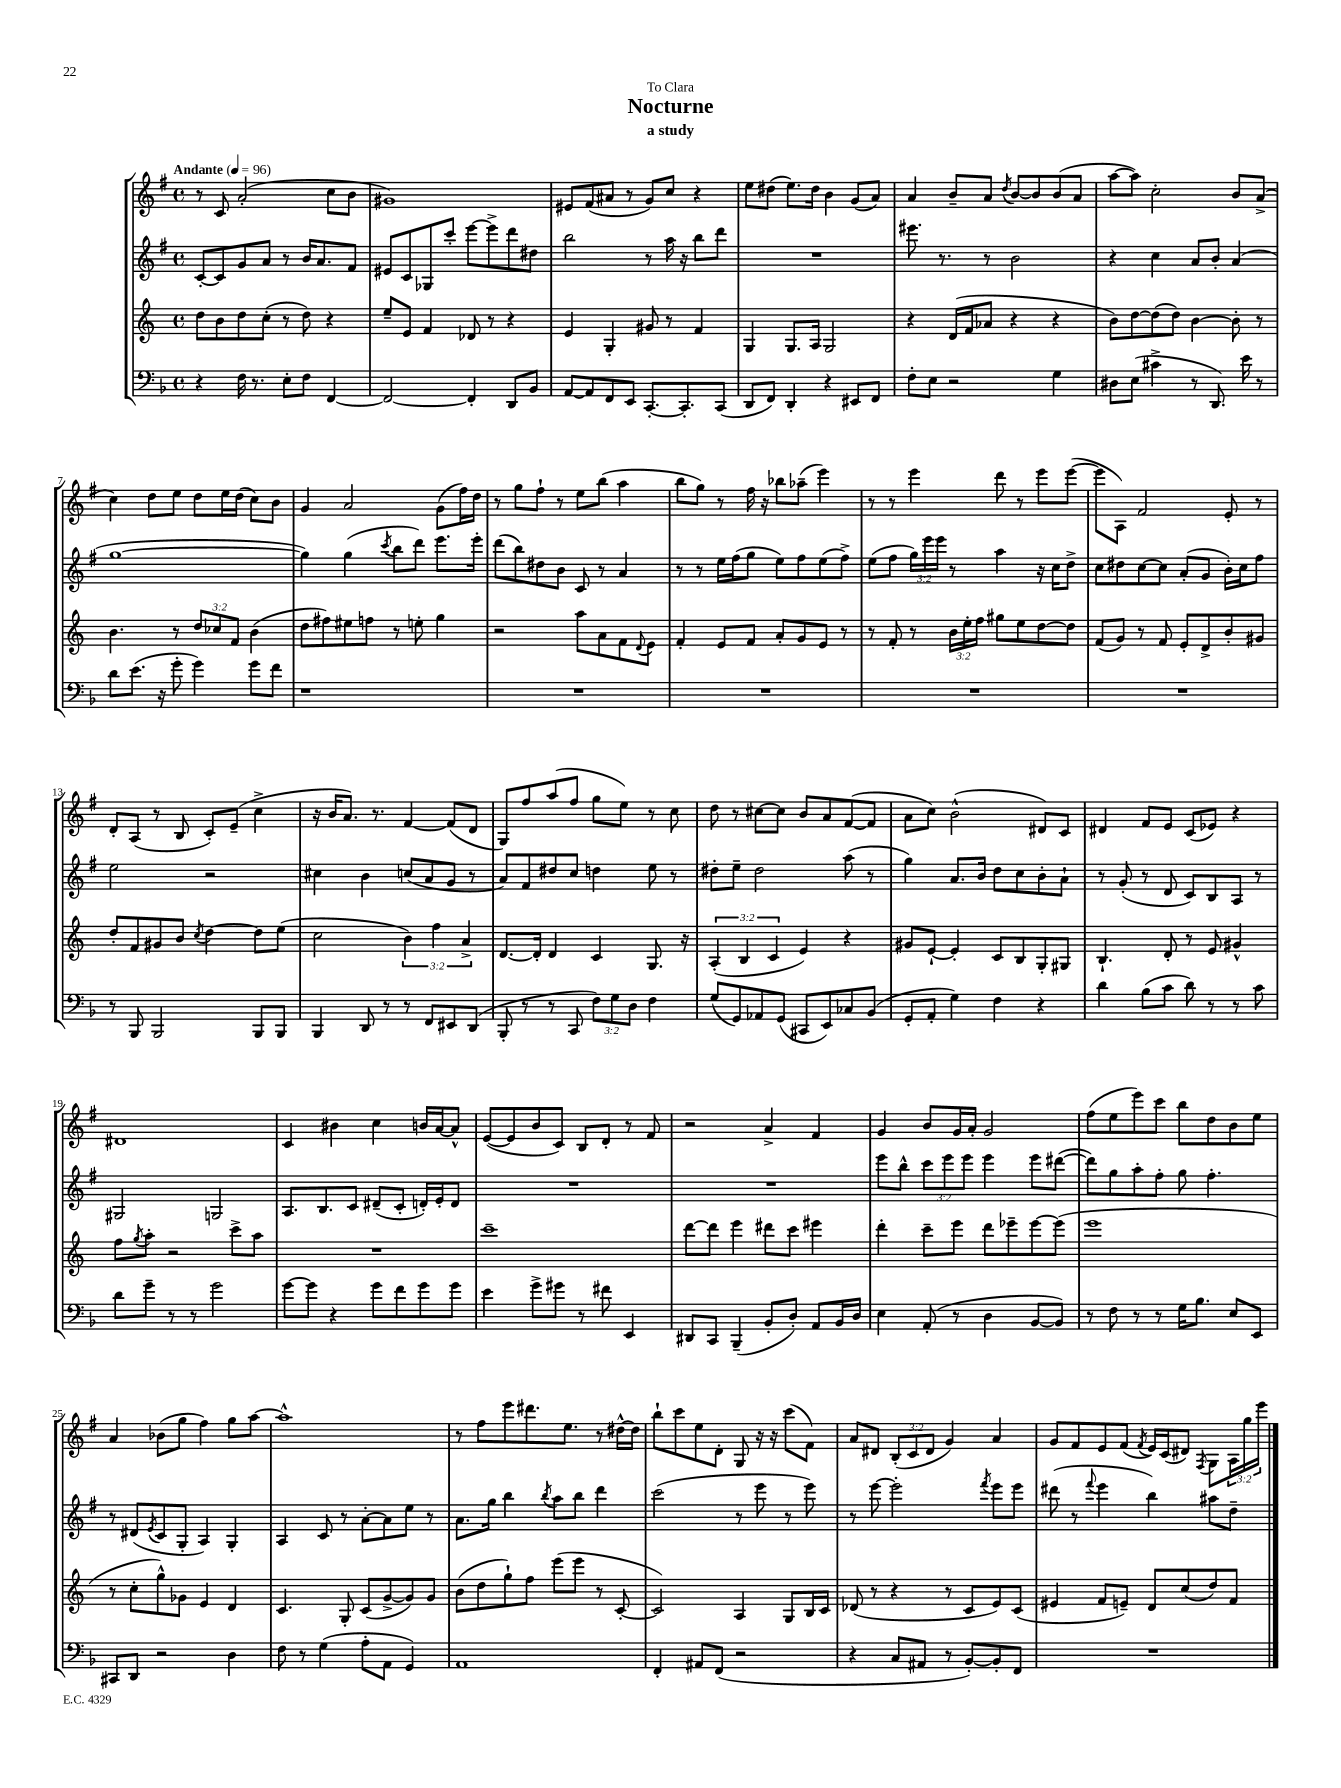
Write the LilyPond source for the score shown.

\header { title = "Nocturne" subtitle = "a study" dedication = "To Clara" }
<<
\new StaffGroup <<
\new Staff = "s0" {
    \clef treble \key g \major \defaultTimeSignature \time 4/4 \override Staff.TupletNumber.text = #tuplet-number::calc-fraction-text \tempo "Andante" 4 = 96
    r8 c'8 a'2-.( c''8 b'8 |
    gis'1) |
    eis'8 fis'8( ais'8 r8 g'8) c''8 r4 |
    e''8 dis''8( e''8.) dis''16 b'4 g'8( a'8) |
    a'4 b'8-- a'8 \acciaccatura { d''8 } b'8~ b'8 b'8( a'8 |
    a''8~ a''8) c''2-. b'8 a'8->( |
    c''4) d''8 e''8 d''8 e''16 d''16( c''8) b'8 |
    g'4 a'2 g'8( fis''16) d''16 |
    r8 g''8 fis''8-! r8 e''8 b''8( a''4 |
    b''8 g''8) r8 fis''16 r16 bes''8 aes''8--( e'''4) |
    r8 r8 e'''4 d'''8 r8 e'''8 e'''8~( |
    e'''8 a8) fis'2 e'8-. r8 |
    d'8-. a8( r8 b8 c'8-.) e'8--( c''4-> |
    r16 b'16 a'8.) r8. fis'4~ fis'8( d'8 |
    g8) fis''8 a''8( fis''8 g''8 e''8) r8 c''8 |
    d''8 r8 cis''8~ cis''8 b'8 a'8 fis'8~( fis'8 |
    a'8 c''8) b'2-^( dis'8) c'8 |
    dis'4 fis'8 e'8 c'8( ees'8) r4 |
    dis'1 |
    c'4 bis'4 c''4 b'16 a'16~ a'8-^ |
    e'8~( e'8 b'8 c'8) b8 d'8-. r8 fis'8 |
    r2 a'4-> fis'4 |
    g'4 b'8 g'16 a'16-. g'2 |
    fis''8( e''8 e'''8) c'''8 b''8 d''8 b'8 e''8 |
    a'4 bes'8( g''8 fis''4) g''8 a''8~ |
    a''1-^ |
    r8 fis''8 e'''8 dis'''8. e''8. r8 dis''16~-^ dis''16 |
    b''8-! c'''8 e''8 d'8-. g8 r16 r16 c'''8( fis'8) |
    a'8 dis'8 \tuplet 3/2 { b8-.( c'8 dis'8 } g'4) a'4 |
    g'8 fis'8 e'8 fis'8( \acciaccatura { fis'8 } e'16) c'16( dis'8) \acciaccatura { fis8 } g8 \tuplet 3/2 { a16 g''16 e'''16 } \bar "|." |
}
\new Staff = "s1" {
    \clef treble \key g \major \defaultTimeSignature \time 4/4 \override Staff.TupletNumber.text = #tuplet-number::calc-fraction-text
    c'8~-. c'8 g'8 a'8 r8 b'16 a'8. fis'8 |
    eis'8 c'8 ges8 c'''8-. e'''8~ e'''8-> d'''8 dis''8 |
    b''2 r8 a''16 r16 b''8 d'''8 |
    R1 |
    eis'''8. r8. r8 b'2 |
    r4 c''4 a'8 b'8-. a'4( |
    g''1~ |
    g''4) g''4( \acciaccatura { c'''8 } b''8 d'''8) e'''8. e'''16-. |
    d'''8( b''8) dis''8 b'8 c'8 r8 a'4 |
    r8 r8 e''16 fis''16( g''8 e''8) fis''8 e''8( fis''8->) |
    e''8( fis''8 \tuplet 3/2 { g''16) e'''16 e'''16 } r8 a''4 r16 c''16 d''8-> |
    c''8 dis''8 c''8~ c''8 a'8-.( g'8 b'16-.) c''16 fis''8 |
    e''2 r2 |
    cis''4 b'4 c''8( a'8 g'8 r8 |
    a'8) fis'8 dis''8 c''8 d''4 e''8 r8 |
    dis''8-. e''8-- dis''2 a''8( r8 |
    g''4) a'8. b'16 d''8 c''8 b'8-. a'8-! |
    r8 g'8-.( r8 d'8 c'8) b8 a8 r8 |
    gis2 g2 |
    a8. b8. c'8 dis'8--( c'8-. d'16-.) e'16-. d'8 |
    R1 |
    R1 |
    e'''8 b''8-^ \tuplet 3/2 { c'''8 e'''8 e'''8 } e'''4 e'''8 dis'''8~( |
    dis'''8) g''8 a''8-. fis''8-. g''8 fis''4.-. |
    r8 dis'8( \acciaccatura { e'8 } c'8 g8-. a4) g4-. |
    a4 c'8 r8 a'8~-. a'8 e''8 r8 |
    a'8. g''16 b''4 \acciaccatura { b''8 } a''8 b''8 d'''4 |
    c'''2( r8 e'''8 r8 e'''8) |
    r8 e'''8~ e'''2-. \acciaccatura { fis'''8 } e'''8 e'''8 |
    dis'''8( r8 \appoggiatura { fis'''8 } e'''4 b''4) ais''8 d''8-- \bar "|." |
}
\new Staff = "s2" {
    \clef treble \key c \major \defaultTimeSignature \time 4/4 \override Staff.TupletNumber.text = #tuplet-number::calc-fraction-text
    d''8 b'8 d''8 c''8-.( r8 d''8) r4 |
    e''8-- e'8 f'4 des'8 r8 r4 |
    e'4 g4-. gis'8 r8 f'4 |
    g4 g8. a16 g2 |
    r4 d'16( f'16 aes'8 r4 r4 |
    b'8) d''8~ d''8( d''8) b'4~ b'8-. r8 |
    b'4. r8 \tuplet 3/2 { d''8 ces''8 f'8 } b'4( |
    d''8 fis''8) eis''8 f''8 r8 e''8-. g''4 |
    r2 a''8 a'8 f'8 \appoggiatura { d'8 } e'8 |
    f'4-. e'8 f'8 a'8-. g'8 e'8 r8 |
    r8 f'8-. r8 \tuplet 3/2 { b'16 e''16-. f''16 } gis''8 e''8 d''8~ d''8 |
    f'8( g'8) r8 f'8 e'8-. d'8-> b'8-. gis'8 |
    d''8-. f'8 gis'8 b'8 \acciaccatura { c''8 } d''4~ d''8 e''8( |
    c''2 \tuplet 3/2 { b'4) f''4 a'4-> } |
    d'8.~ d'16-. d'4 c'4 g8. r16 |
    \tuplet 3/2 { a4-.( b4 c'4 } e'4) r4 |
    gis'8 e'8~-! e'4-. c'8 b8 g8-. gis8 |
    b4.-! d'8-. r8 e'8 gis'4-^ |
    f''8 \acciaccatura { g''8 } a''8-. r2 c'''8-> a''8 |
    R1 |
    c'''1-- |
    d'''8~ d'''8 e'''4 dis'''8 c'''8 eis'''4 |
    d'''4-. c'''8-- e'''8 d'''8 ees'''8-- ees'''8~ ees'''8( |
    e'''1 |
    r8 c''8-. g''8-^) ges'8 e'4 d'4 |
    c'4. g8-. c'8( g'8~-> g'8) g'8 |
    b'8( d''8 g''8-!) f''8 e'''8( e'''8 r8 c'8~-. |
    c'2) a4 g8 b16 c'16 |
    des'8( r8 r4 r8 c'8 e'8) c'8( |
    eis'4 f'8 e'8--) d'8 c''8( d''8) f'8 \bar "|." |
}
\new Staff = "s3" {
    \clef bass \key f \major \defaultTimeSignature \time 4/4 \override Staff.TupletNumber.text = #tuplet-number::calc-fraction-text
    r4 f16 r8. e8-. f8 f,4~ |
    f,2~ f,4-. d,8 bes,8 |
    a,8~ a,8 f,8 e,8 c,8.~-. c,8.-. c,8( |
    d,8 f,8) d,4-. r4 eis,8 f,8 |
    f8-. e8 r2 g4 |
    dis8 e8( cis'4-> r8 d,8.) e'16 r8 |
    d'8 e'8.( r16 g'8-. g'4) g'8 f'8 |
    r1 |
    R1 |
    R1 |
    R1 |
    R1 |
    r8 bes,,8 bes,,2 bes,,8 bes,,8 |
    bes,,4 d,8 r8 r8 f,8 eis,8 d,8( |
    bes,,8-. r8 r8 c,8 \tuplet 3/2 { f8) g8 d8 } f4 |
    g8( g,8) aes,8 g,8( cis,8 e,8) ces8 bes,8( |
    g,8-. a,8-. g4) f4 r4 |
    d'4 bes8( c'8 d'8) r8 r8 c'8 |
    d'8 g'8-- r8 r8 g'2 |
    g'8~ g'8 r4 g'8 f'8 g'8 g'8 |
    e'4 g'8-> gis'8 r8 fis'8 e,4 |
    dis,8 c,8 bes,,4--( bes,8-. d8-.) a,8 bes,16 d16 |
    e4 a,8-.( r8 d4 bes,8~ bes,8) |
    r8 f8 r8 r8 g16 bes8. e8 e,8 |
    cis,8 d,8 r2 d4 |
    f8 r8 g4( a8-. a,8 g,4) |
    a,1 |
    f,4-. ais,8 f,8( r2 |
    r4 c8 ais,8 r8 bes,8~-.) bes,8-. f,8 |
    R1 \bar "|." |
}
>>
>>
